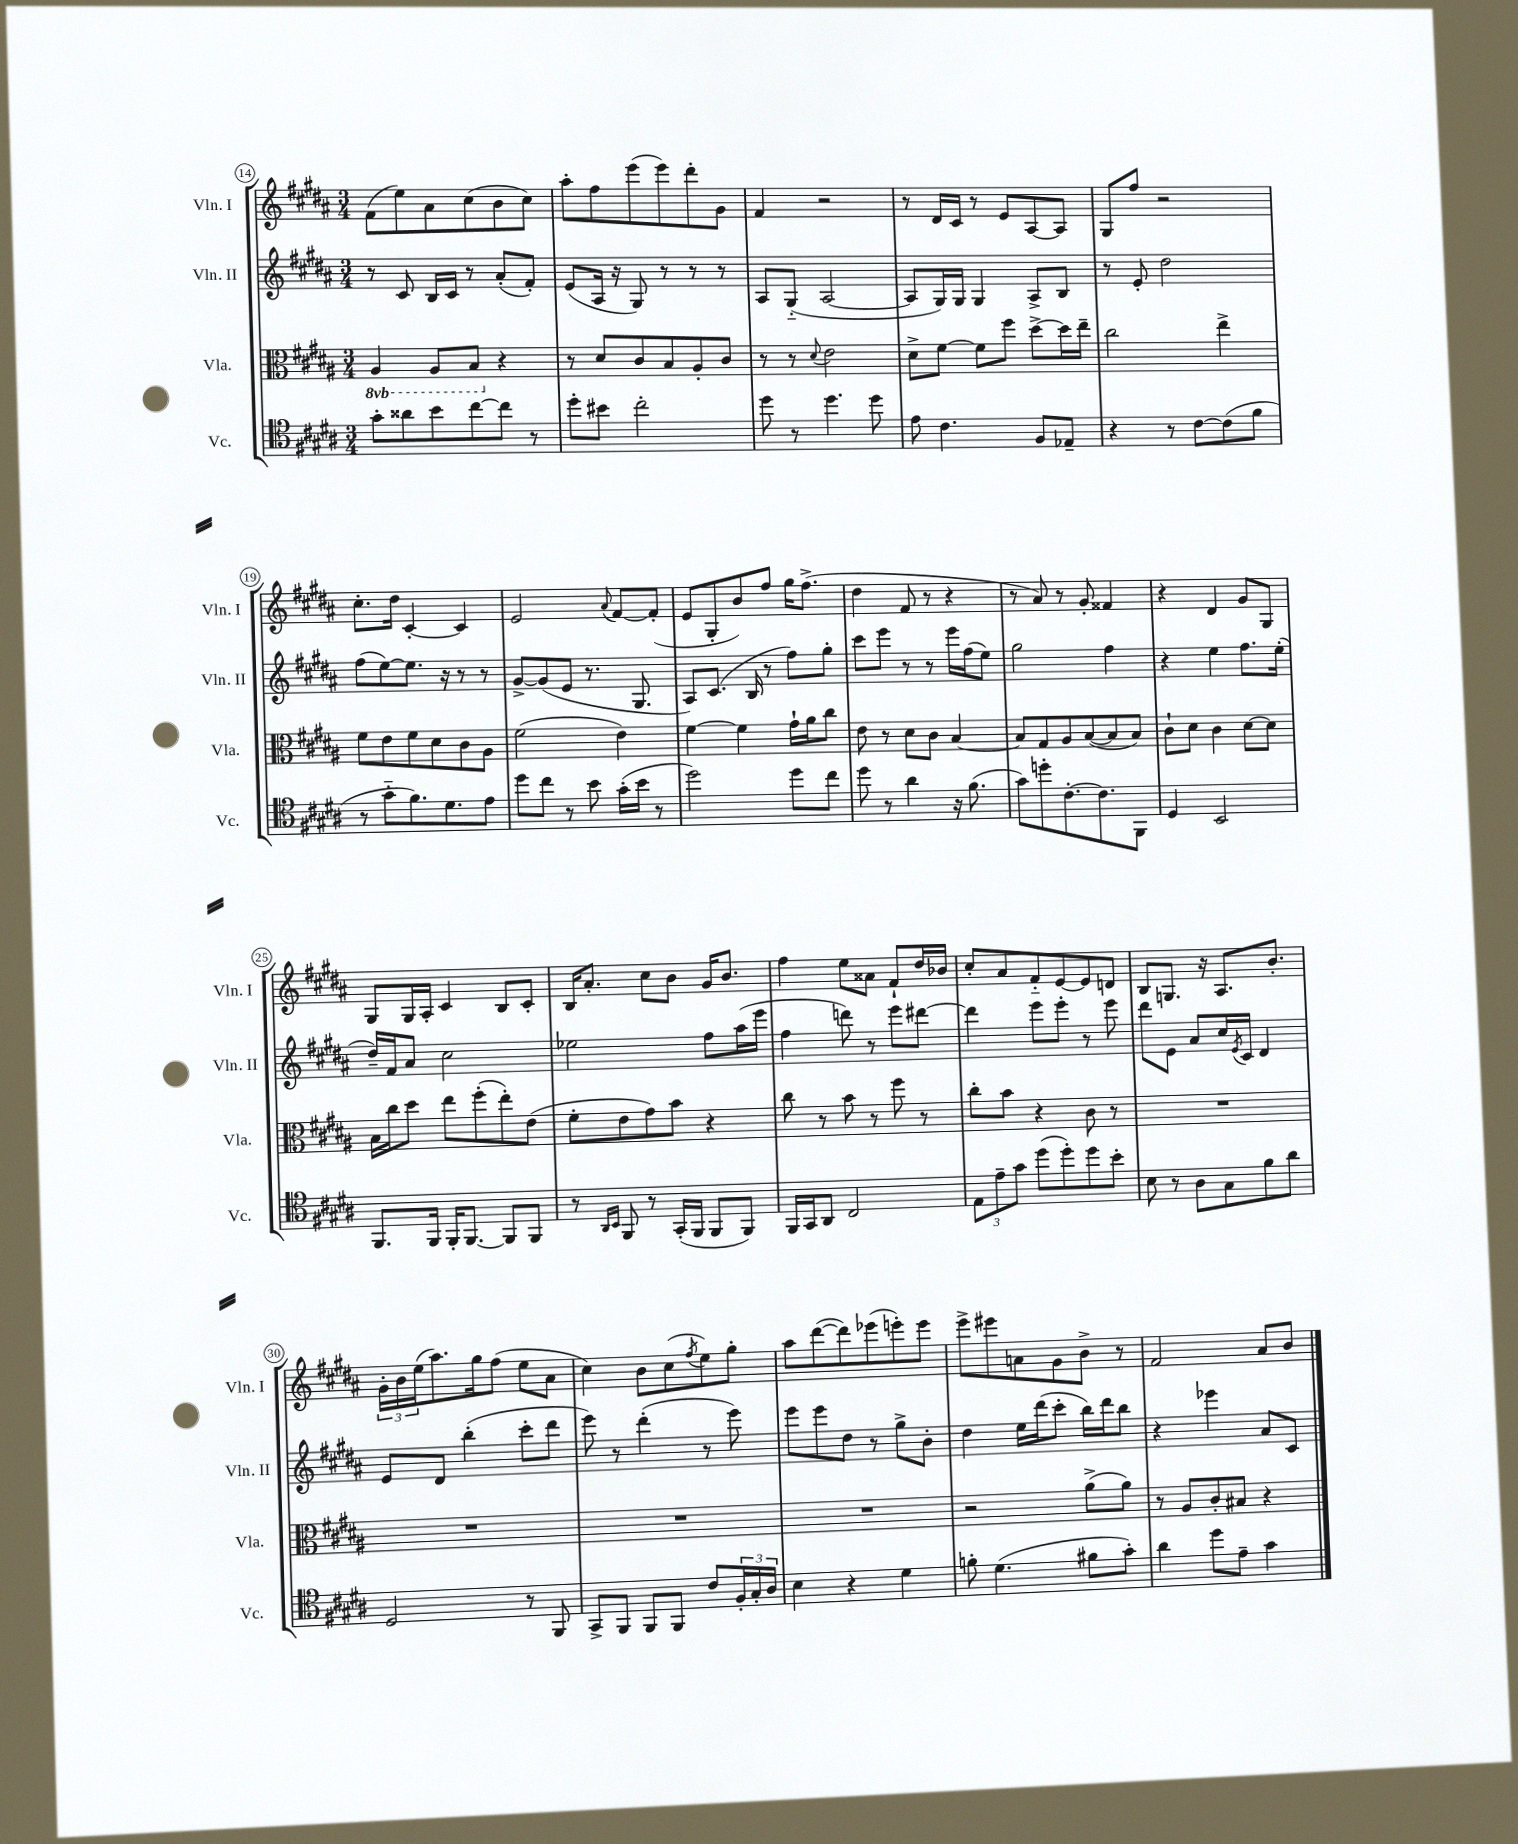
<<
\new StaffGroup <<
\new Staff = "s0" \with { instrumentName = "Vln. I" shortInstrumentName = "Vln. I" } {
    \clef treble \key b \major \numericTimeSignature \time 3/4
    fis'8( e''8) ais'8 cis''8( b'8 cis''8) |
    ais''8-. fis''8 e'''8( e'''8) dis'''8-. gis'8 |
    fis'4 r2 |
    r8 dis'16 cis'16 r8 e'8 ais8~ ais8 |
    gis8 fis''8 r2 |
    cis''8.-. dis''16 cis'4~-. cis'4 |
    e'2 \appoggiatura { ais'8 } fis'8~ fis'8-.( |
    e'8 gis8-. b'8) fis''8 gis''16 fis''8.->( |
    dis''4 fis'8 r8 r4 |
    r8 ais'8) r8 gis'8-. fisis'4 |
    r4 dis'4 gis'8 gis8 |
    gis8 gis16 ais16-. cis'4 b8 cis'8-. |
    b16 ais'8.-. cis''8 b'8 gis'16 b'8. |
    fis''4 e''8 aisis'8 fis'8-! dis''16 bes'16 |
    cis''8-. ais'8 fis'8-_ e'8~ e'8 d'8 |
    b8 g8. r16 ais8. b'8.-. |
    \tuplet 3/2 { gis'16-. b'16 e''16( } ais''8.) gis''16 fis''8( e''8 ais'8 |
    cis''4) b'8 cis''8( \acciaccatura { fis''8 } e''8) gis''8-. |
    ais''8 dis'''8~( dis'''8) ees'''8( e'''8-.) e'''8 |
    e'''8-> eis'''8 a'8 gis'8 b'8-> r8 |
    fis'2 ais'8 b'8 \bar "|." |
}
\new Staff = "s1" \with { instrumentName = "Vln. II" shortInstrumentName = "Vln. II" } {
    \clef treble \key b \major \numericTimeSignature \time 3/4
    r8 cis'8 b16 cis'16 r8 ais'8-.( fis'8-.) |
    e'8( ais16 r16 gis8) r8 r8 r8 |
    ais8 gis8-_( ais2~ |
    ais8 gis16) gis16 gis4 ais8-> b8 |
    r8 e'8-. dis''2 |
    fis''8( e''8~) e''8. r16 r8 r8 |
    gis'8~-> gis'8( e'8 r8. gis8. |
    ais8) cis'8.( b16 r8 fis''8) gis''8-. |
    cis'''8 e'''8 r8 r8 e'''16 fis''16( e''8) |
    gis''2 fis''4 |
    r4 e''4 fis''8. e''16-.( |
    dis''16--) fis'16 ais'8 cis''2 |
    ees''2 fis''8 ais''16( e'''16 |
    fis''4 d'''8) r8 e'''8 dis'''8~ |
    dis'''4 e'''8 e'''8-. r8 e'''8 |
    dis'''8 e'8 ais'8 cis''16 \acciaccatura { e'8 } cis'16 dis'4 |
    e'8 dis'8 b''4-.( cis'''8-. dis'''8 |
    e'''8) r8 dis'''4-.( r8 e'''8) |
    e'''8 e'''8 dis''8 r8 gis''8-> b'8-. |
    dis''4 e''16 dis'''16( cis'''8-. b''16) dis'''16 b''8 |
    r4 ees'''4 ais'8 cis'8 \bar "|." |
}
\new Staff = "s2" \with { instrumentName = "Vla." shortInstrumentName = "Vla." } {
    \clef alto \key b \major \numericTimeSignature \time 3/4 \set Staff.ottavationMarkups = #ottavation-simple-ordinals
    \ottava #-1 ais,4 ais,8 b,8 \ottava #0 r4 |
    r8 dis'8 cis'8 b8 ais8-. cis'8 |
    r8 r8 \appoggiatura { dis'8 } e'2 |
    dis'8-> fis'8~ fis'8 fis''8 dis''8~-> dis''16 e''16-- |
    cis''2 e''4-> |
    fis'8 e'8 fis'8 dis'8 cis'8 ais8 |
    fis'2( e'4) |
    fis'4~ fis'4 gis'16-! ais'16 cis''8 |
    e'8 r8 dis'8 cis'8 b4~ |
    b8 gis8 ais8 b8~( b8 b8) |
    cis'8-! dis'8 cis'4 dis'8~ dis'8 |
    b16 cis''16 dis''8 e''8 fis''8-.( e''8-.) e'8( |
    fis'8-. e'8 gis'8) b'8 r4 |
    cis''8 r8 b'8 r8 fis''8 r8 |
    cis''8-. b'8 r4 cis'8 r8 |
    R2. |
    R2. |
    R2. |
    R2. |
    r2 ais'8->( ais'8) |
    r8 ais8 cis'8-. bis8 r4 \bar "|." |
}
\new Staff = "s3" \with { instrumentName = "Vc." shortInstrumentName = "Vc." } {
    \clef tenor \key b \major \numericTimeSignature \time 3/4
    gis'8-. aisis'8 b'8 cis''8~ cis''8 r8 |
    dis''8-. bis'8 cis''2-. |
    dis''8 r8 dis''4. dis''8 |
    e'8 cis'4. fis8 ees8-- |
    r4 r8 cis'8~ cis'8( fis'8 |
    r8 gis'8-_ fis'8.) dis'8. e'8 |
    dis''8 cis''8 r8 b'8 gis'16-.( b'16 r8 |
    dis''2) dis''8 cis''8 |
    dis''8 r8 ais'4 r16 fis'8.( |
    gis'8) d''8-. cis'8.~-. cis'8. fis,8 |
    dis4 b,2 |
    fis,8. fis,16 fis,16-. fis,8.~ fis,8 fis,8 |
    r8 \grace { ais,16 b,16 } fis,8 r8 gis,16-.( fis,16 fis,8 fis,8) |
    fis,16 gis,16 ais,8 cis2 |
    \tuplet 3/2 { e8 e'8-- gis'8 } dis''8( dis''8-.) dis''8 b'8-. |
    b8 r8 ais8 gis8 fis'8 ais'8 |
    dis2 r8 fis,8 |
    gis,8-> fis,8 fis,8 fis,8 cis'8 \tuplet 3/2 { fis16-. gis16-. ais16 } |
    b4 r4 dis'4 |
    f'8-. dis'4.( fis'8 gis'8-.) |
    ais'4 dis''8 e'8-- gis'4 \bar "|." |
}
>>
>>
\layout { \context { \Score currentBarNumber = #14 \override BarNumber.stencil = #(make-stencil-circler 0.1 0.3 ly:text-interface::print) } }
